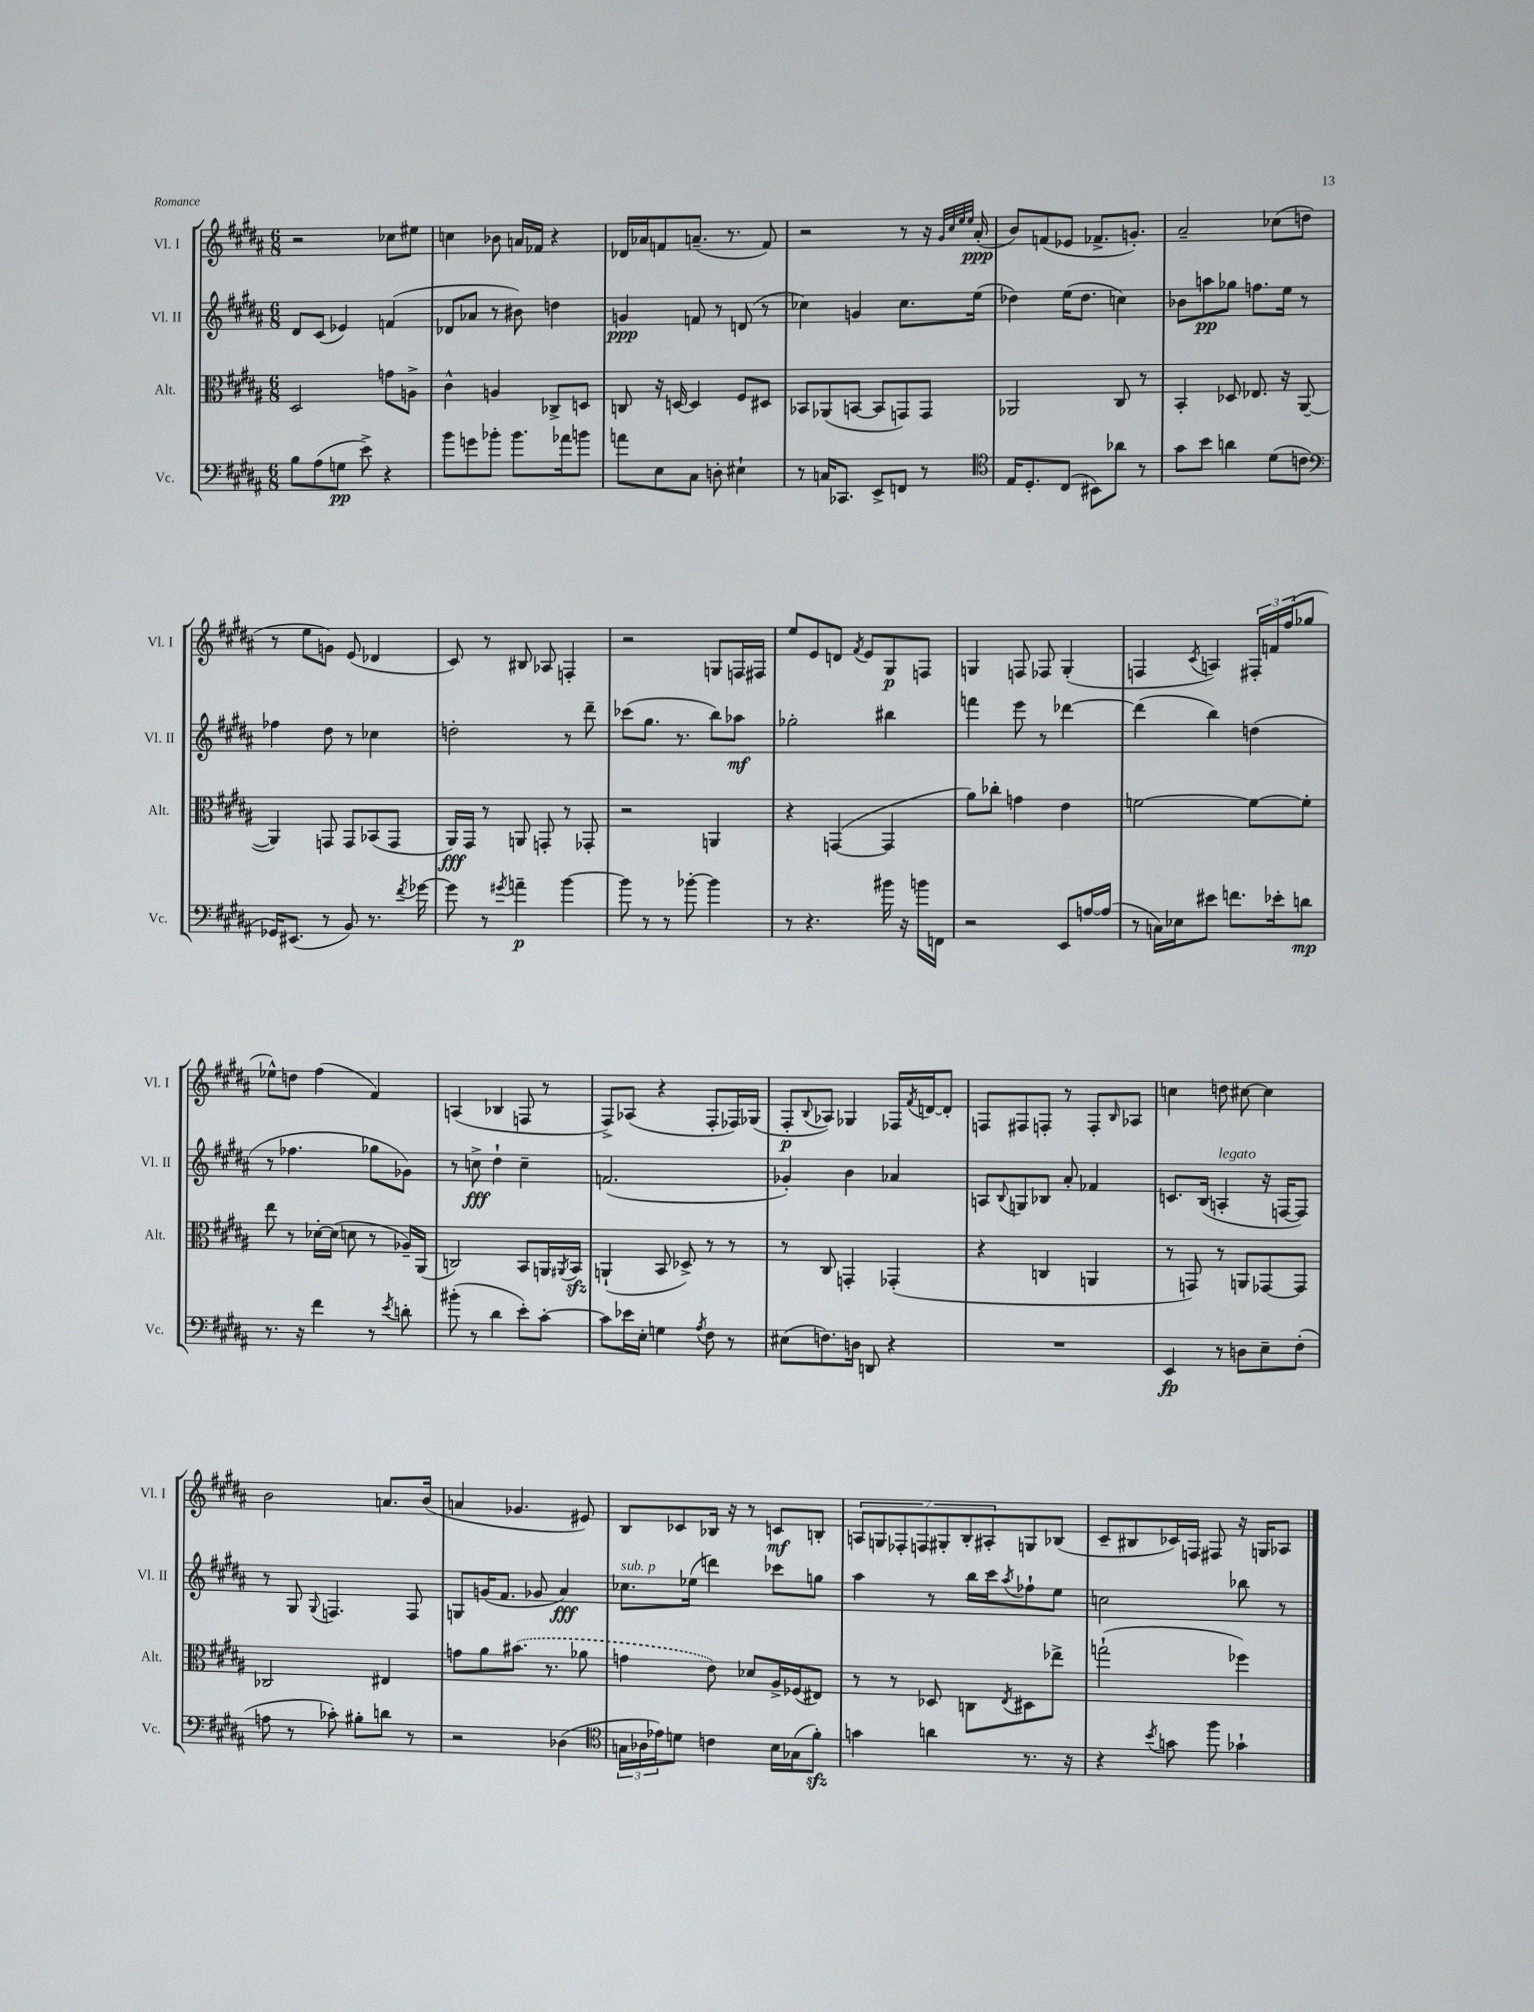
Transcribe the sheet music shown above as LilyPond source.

<<
\new StaffGroup <<
\new Staff = "s0" \with { instrumentName = "Vl. I" shortInstrumentName = "Vl. I" } {
    \clef treble \key b \major \numericTimeSignature \time 6/8
    r2 ces''8 eis''8 |
    c''4 bes'8 a'16 fes'16 r4 |
    des'16 aes'16 f'8 a'8.--( r8. f'8) |
    r2 r8 r16 \grace { gis'32 cis''32 e''32 e''32 } ais'16-.\ppp( |
    b'8) f'8( ees'8 fes'8.-> g'8.-.) |
    ais'2-- ces''8( d''8 |
    r8 e''8 g'8) e'8( des'4 |
    cis'8) r8 bis8 aes8 f4-. |
    r2 g8 f16 fis16 |
    e''8 e'8 d'8 \acciaccatura { fis'8 } e'8 gis8\p f8 |
    g4 f8 fes8 g4-.( |
    f4 \acciaccatura { cis'8 } a4) \tuplet 3/2 { fis16-. f'16 fis''16( } ges''8 |
    ees''8-^) d''8 fis''4( fis'4) |
    a4( bes4 f8 r8 |
    fis8->) aes8( r4 fis8-. fes16) ges16( |
    fis8-.\p \appoggiatura { b8 } aes8) ges4 fes16 \acciaccatura { fis'8 } d'16~ d'8-. |
    f8 fis8 f8-. r8 f8-. \grace { b16 } aes8 |
    c''4 d''8 cis''8~ cis''4 |
    b'2 a'8. b'16( |
    a'4 ges'4. eis'8) |
    b8 ces'8 bes16 r16 r8 c'8\mf b8-. |
    \tuplet 7/4 { a8 g8 fes8-. f8 gis8-. b8-. ais8-. } g8 bes8( |
    cis'8-- bis8 ces'16) f16 fis8 r16 g16 aes8 \bar "|." |
}
\new Staff = "s1" \with { instrumentName = "Vl. II" shortInstrumentName = "Vl. II" } {
    \clef treble \key b \major \numericTimeSignature \time 6/8
    dis'8 cis'8( ees'4) f'4( |
    des'8 aes'8 r8 bis'8) d''4 |
    g'4\ppp f'8 r8 d'8( r8 |
    ces''4) g'4 ces''8. e''16( |
    des''4) e''16( des''8. c''4) |
    bes'8 a''8\pp ges''8 f''8. e''16 r8 |
    fes''4 dis''8 r8 ces''4 |
    d''2-. r8 dis'''8-- |
    ces'''8( gis''8. r8. b''8) aes''8\mf |
    ges''2-. bis''4 |
    f'''4 e'''8 r8 des'''4~ |
    des'''4( b''4) d''4( |
    r8 fes''4. ges''8 ges'8) |
    r8 c''8->\fff dis''4-! c''4-- |
    f'2.( |
    ges'4-.) b'4 aes'4 |
    a8 \appoggiatura { b8 } g8 bes8 ais'8-. fes'4 |
    c'8. b16( a4-.^\markup { \italic "legato" } r16 f16~ f8) |
    r8 gis8 \appoggiatura { gis8 } f4. f8 |
    g8 g'16( fis'8. ges'8 ais'4\fff) |
    ces''8.^\markup { \italic "sub. p" } ees''16( d'''4) ces'''8 g''8 |
    ais''4 r8 b''16 cis'''16 \acciaccatura { ais''8 } fes''8-! e''8 |
    c''2 bes''8 r8 \bar "|." |
}
\new Staff = "s2" \with { instrumentName = "Alt." shortInstrumentName = "Alt." } {
    \clef alto \key b \major \numericTimeSignature \time 6/8
    dis2 g'8 a8-> |
    cis'4-^ a4 ces8-> d8 |
    c8 r16 d16~ d4 fis8 dis8 |
    bes,8 aes,8( b,8~ b,8 g,8) g,8 |
    aes,2 cis8 r8 |
    b,4-. des8 ees8. r16 ais,8~( |
    ais,4) g,8 g,8 bes,8( g,8 |
    ais,16\fff) gis,16 r8 a,8 g,8-. r8 ges,8-. |
    r2 a,4 |
    r4 g,4~( g,4 |
    ais'8) ces''8-. g'4 e'4 |
    f'2~ f'8~ f'8-. |
    e''8 r8 des'16~-. des'16( d'8 r8 aes16--) ais,16( |
    c2) b,8 a,16 \acciaccatura { ais,8 } b,16\sfz |
    a,4-!( b,8 des8->) r8 r8 |
    r8 cis8 g,4-. ges,4-.( |
    r4 c4 a,4 |
    r8 g,8) r8 a,8 ges,8~ ges,8 |
    ces2 eis4 |
    g'8 ais'8 \once \slurDashed bis'8.( r8. aes'8 |
    g'4 e'8) des'8 ais16-> fes16( eis8) |
    r8 r8 des8 c8 \acciaccatura { e8 } dis8 ees''8-> |
    g''2-!( fes''4) \bar "|." |
}
\new Staff = "s3" \with { instrumentName = "Vc." shortInstrumentName = "Vc." } {
    \clef bass \key b \major \numericTimeSignature \time 6/8
    b8 ais8( g8\pp e'8->) r4 |
    b'8 g'8 bes'8-. bes'8. aes'16 b'8 |
    a'8 e8 cis8 d8-. eis4-! |
    r8 c16 ces,8. e,8-> f,8 r8 |
    \clef tenor e16 dis8.-. cis8( bis,8) aes'8 r8 |
    gis'8 b'8 a'4 dis'8( c'8 |
    \clef bass ges,16) eis,8.( r8 b,8) r8. \acciaccatura { fis'8 } ges'16~ |
    ges'8 r8 \acciaccatura { gis'8 } a'4--\p b'4~ |
    b'8 r8 r8 bes'8~-. bes'4 |
    r8 r4. bis'16 r16 b'16 f,16 |
    r2 e,8 a16~ a16( |
    r8 c16) ees16 eis'8 f'8. ees'16-. d'8\mp |
    r8. r16 fis'4 r8 \acciaccatura { e'8 } d'8-. |
    bis'8-.( r8 dis'4 e'8-.) cis'8~-. |
    cis'8 ees'16 e16-. g4 \acciaccatura { ais8 } fis8 r8 |
    eis8( f8.) d16 d,8 r4 |
    R2. |
    e,4\fp r8 d8 e8-- fis8-.( |
    a8 r8 ces'8-.) bis8-. d'8 r8 |
    r2 des4( |
    \clef tenor \tuplet 3/2 { g16 aes16 ees'16) } d'8 c'4 b16 ges16( fis'8-.\sfz) |
    g'4 a'4 r8. r16 |
    r4 \acciaccatura { b'8 } g'8 fis''8 ges'4-! \bar "|." |
}
>>
>>
\layout { \context { \Score \remove "Bar_number_engraver" } }
